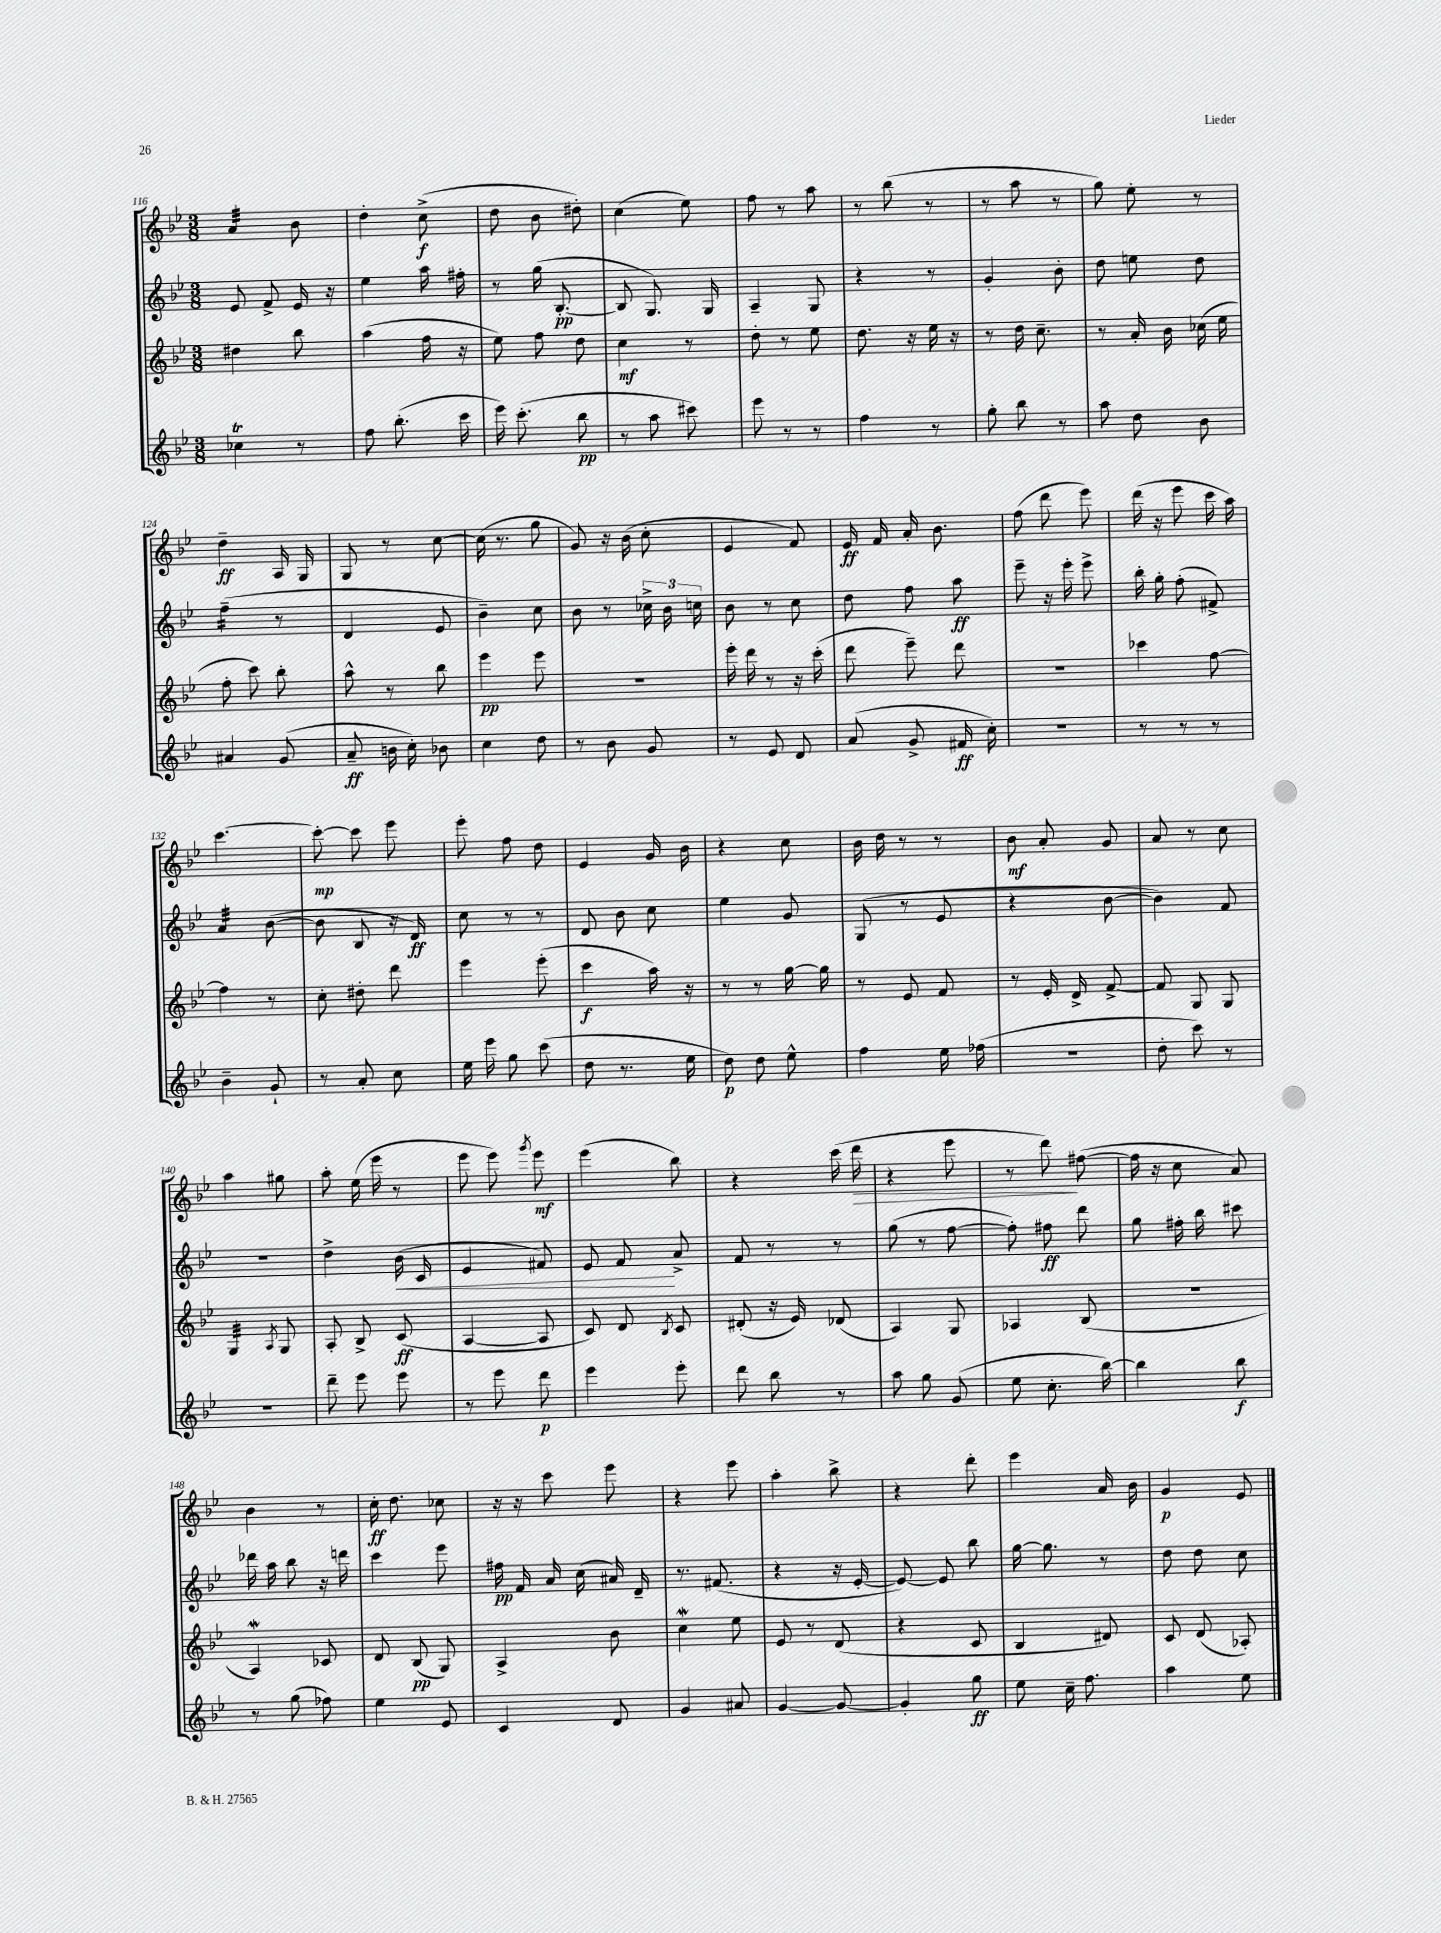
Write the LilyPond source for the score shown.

<<
\new StaffGroup <<
\new Staff = "s0" {
    \clef treble \key bes \major \numericTimeSignature \time 3/8
    \autoBeamOff a'4:32 bes'8 |
    d''4-. c''8->\f( |
    d''8 bes'8 dis''8-.) |
    c''4( ees''8) |
    f''8 r8 a''8 |
    r8 bes''8( r8 |
    r8 a''8 r8 |
    g''8) ees''8-. r8 |
    d''4--\ff a16 g16 |
    g8 r8 c''8~ |
    c''16( r8. g''8 |
    g'8) r16 bes'16( c''8-. |
    ees'4 f'8) |
    ees'16\ff f'16 a'16-. bes'8. |
    f''8( d'''8 ees'''8) |
    d'''16( r16 ees'''8 c'''16 a''16) |
    c'''4.~ |
    c'''8~-.\mp c'''8 ees'''8 |
    ees'''8-. f''8 d''8 |
    ees'4 g'16 bes'16 |
    r4 c''8 |
    bes'16 d''16 r8 r8 |
    bes'8\mf a'8-. g'8 |
    a'8 r8 c''8 |
    a''4 gis''8 |
    a''8-. ees''16( ees'''16 r8 |
    ees'''8 ees'''8) \acciaccatura { g'''8 } ees'''8\mf |
    ees'''4( bes''8) |
    r4 c'''16( d'''16\> |
    r4 ees'''8 |
    r8 d'''8\!) fis''8~( |
    fis''16 r16 c''8 a'8) |
    bes'4 r8 |
    c''16-.\ff d''8. ces''8 |
    r16 r16 c'''8 ees'''8 |
    r4 ees'''8 |
    a''4-. bes''8-> |
    r4 d'''8-. |
    ees'''4 a'16 bes'16 |
    g'4\p ees'8 \bar "|." |
}
\new Staff = "s1" {
    \clef treble \key bes \major \numericTimeSignature \time 3/8
    \autoBeamOff ees'8 f'8-> ees'16 r16 |
    ees''4 a''16 fis''16-. |
    r8 g''16( bes8.~-.\pp |
    bes8 g8.) g16 |
    a4-- g8 |
    r4 r8 |
    g'4-. bes'8-. |
    d''8 e''8 d''8 |
    f''4:16--( r8 |
    d'4 ees'8 |
    bes'4--) c''8 |
    bes'8 r8 \tuplet 3/2 { ces''16-> bes'16 c''16 } |
    bes'8 r8 c''8 |
    d''8 f''8 a''8\ff |
    ees'''8-- r16 ees'''16-. ees'''8-> |
    bes''16-. g''16-. f''8-.( fis'8->) |
    a'4:32 bes'8~( |
    bes'8 bes8 r16 d'16\ff) |
    c''8 r8 r8 |
    d'8 bes'8 c''8 |
    ees''4 g'8 |
    g8( r8 ees'8 |
    r4 bes'8~ |
    bes'4) f'8 |
    r4. |
    d''4-> bes'16\<( c'16 |
    ees'4 fis'8) |
    ees'8 f'8\! a'8-> |
    f'8 r8 r8 |
    g''8( r8 f''8~ |
    f''8-.) fis''8\ff d'''8 |
    g''8 fis''16-. bes''16 cis'''8 |
    des'''16 a''16 bes''8 r16 d'''16 |
    c'''4 ees'''8 |
    fis''16\pp f'16 a'16 c''16( ais'16) d'16-- |
    r8. fis'8.( |
    r4 r16 ees'16~-. |
    ees'8~) ees'8 bes''8 |
    g''16~ g''8. r8 |
    d''8 d''8 c''8 \bar "|." |
}
\new Staff = "s2" {
    \clef treble \key bes \major \numericTimeSignature \time 3/8
    \autoBeamOff dis''4 bes''8 |
    a''4( f''16 r16 |
    ees''8) f''8 d''8 |
    c''4\mf r8 |
    d''8-. r8 ees''8 |
    d''8. r16 ees''16 r16 |
    r8 d''16 c''8.-- |
    r8 a'16-. bes'16 ces''16( ees''16 |
    f''8-. c'''8) bes''8-. |
    a''8-^ r8 bes''8 |
    ees'''4\pp ees'''8 |
    R4. |
    ees'''16-. d'''16 r8 r16 c'''16-.( |
    d'''8 ees'''8--) d'''8 |
    R4. |
    ces'''4 f''8~ |
    f''4 r8 |
    c''8-. dis''8-. d'''8 |
    ees'''4 ees'''8-.( |
    c'''4\f a''16) r16 |
    r8 r8 g''16~ g''16 |
    r8 ees'8 f'8 |
    r8 ees'16-. d'16-> f'8~-> |
    f'8 g8 g8 |
    g4:32 \acciaccatura { a8 } g8 |
    a8-. bes8-> c'8\ff( |
    a4~ a8 |
    c'8) d'8 \acciaccatura { bes8 } c'8 |
    dis'8-.( r16 ees'16) des'8( |
    a4) g8 |
    aes4 bes8( |
    R4. |
    a4\mordent) ces'8 |
    d'8 bes8\pp( g8) |
    a4-> bes'8 |
    c''4\mordent ees''8 |
    ees'8 r8 d'8( |
    r4 c'8 |
    bes4 dis'8) |
    c'8 d'8( aes8-.) \bar "|." |
}
\new Staff = "s3" {
    \clef treble \key bes \major \numericTimeSignature \time 3/8
    \autoBeamOff ces''4\trill r8 |
    f''8 bes''8.-.( c'''16 |
    ees'''16) c'''8.-.( bes''8\pp |
    r8 a''8 cis'''8) |
    ees'''8 r8 r8 |
    f''4 r8 |
    g''8-. bes''8 r8 |
    a''8 d''8 bes'8 |
    ais'4 g'8( |
    a'8--\ff b'16 c''16-.) bes'8 |
    c''4 d''8 |
    r8 bes'8 g'8 |
    r8 ees'8 d'8 |
    a'8( g'8-> fis'16\ff c''16-.) |
    R4. |
    r8 r8 r8 |
    bes'4-- g'8-! |
    r8 a'8-. c''8 |
    ees''16 ees'''16 g''8 c'''8( |
    d''8 r8. ees''16 |
    d''8\p) d''8 ees''8-^ |
    f''4 ees''16 fes''16( |
    R4. |
    d''8-. c'''8) r8 |
    R4. |
    d'''8-- ees'''8 ees'''8 |
    r8 ees'''8 d'''8\p |
    ees'''4 ees'''8-. |
    d'''8 bes''8 r8 |
    a''8 g''8 g'8( |
    ees''8 c''8.-. bes''16~) |
    bes''4 bes''8\f |
    r8 g''8( fes''8) |
    ees''4 ees'8 |
    c'4 d'8 |
    g'4 ais'8 |
    g'4~ g'8~ |
    g'4-. g''8\ff |
    ees''8 c''16-- f''8. |
    a''4 ees''8 \bar "|." |
}
>>
>>
\layout { \context { \Score currentBarNumber = #116 } }
